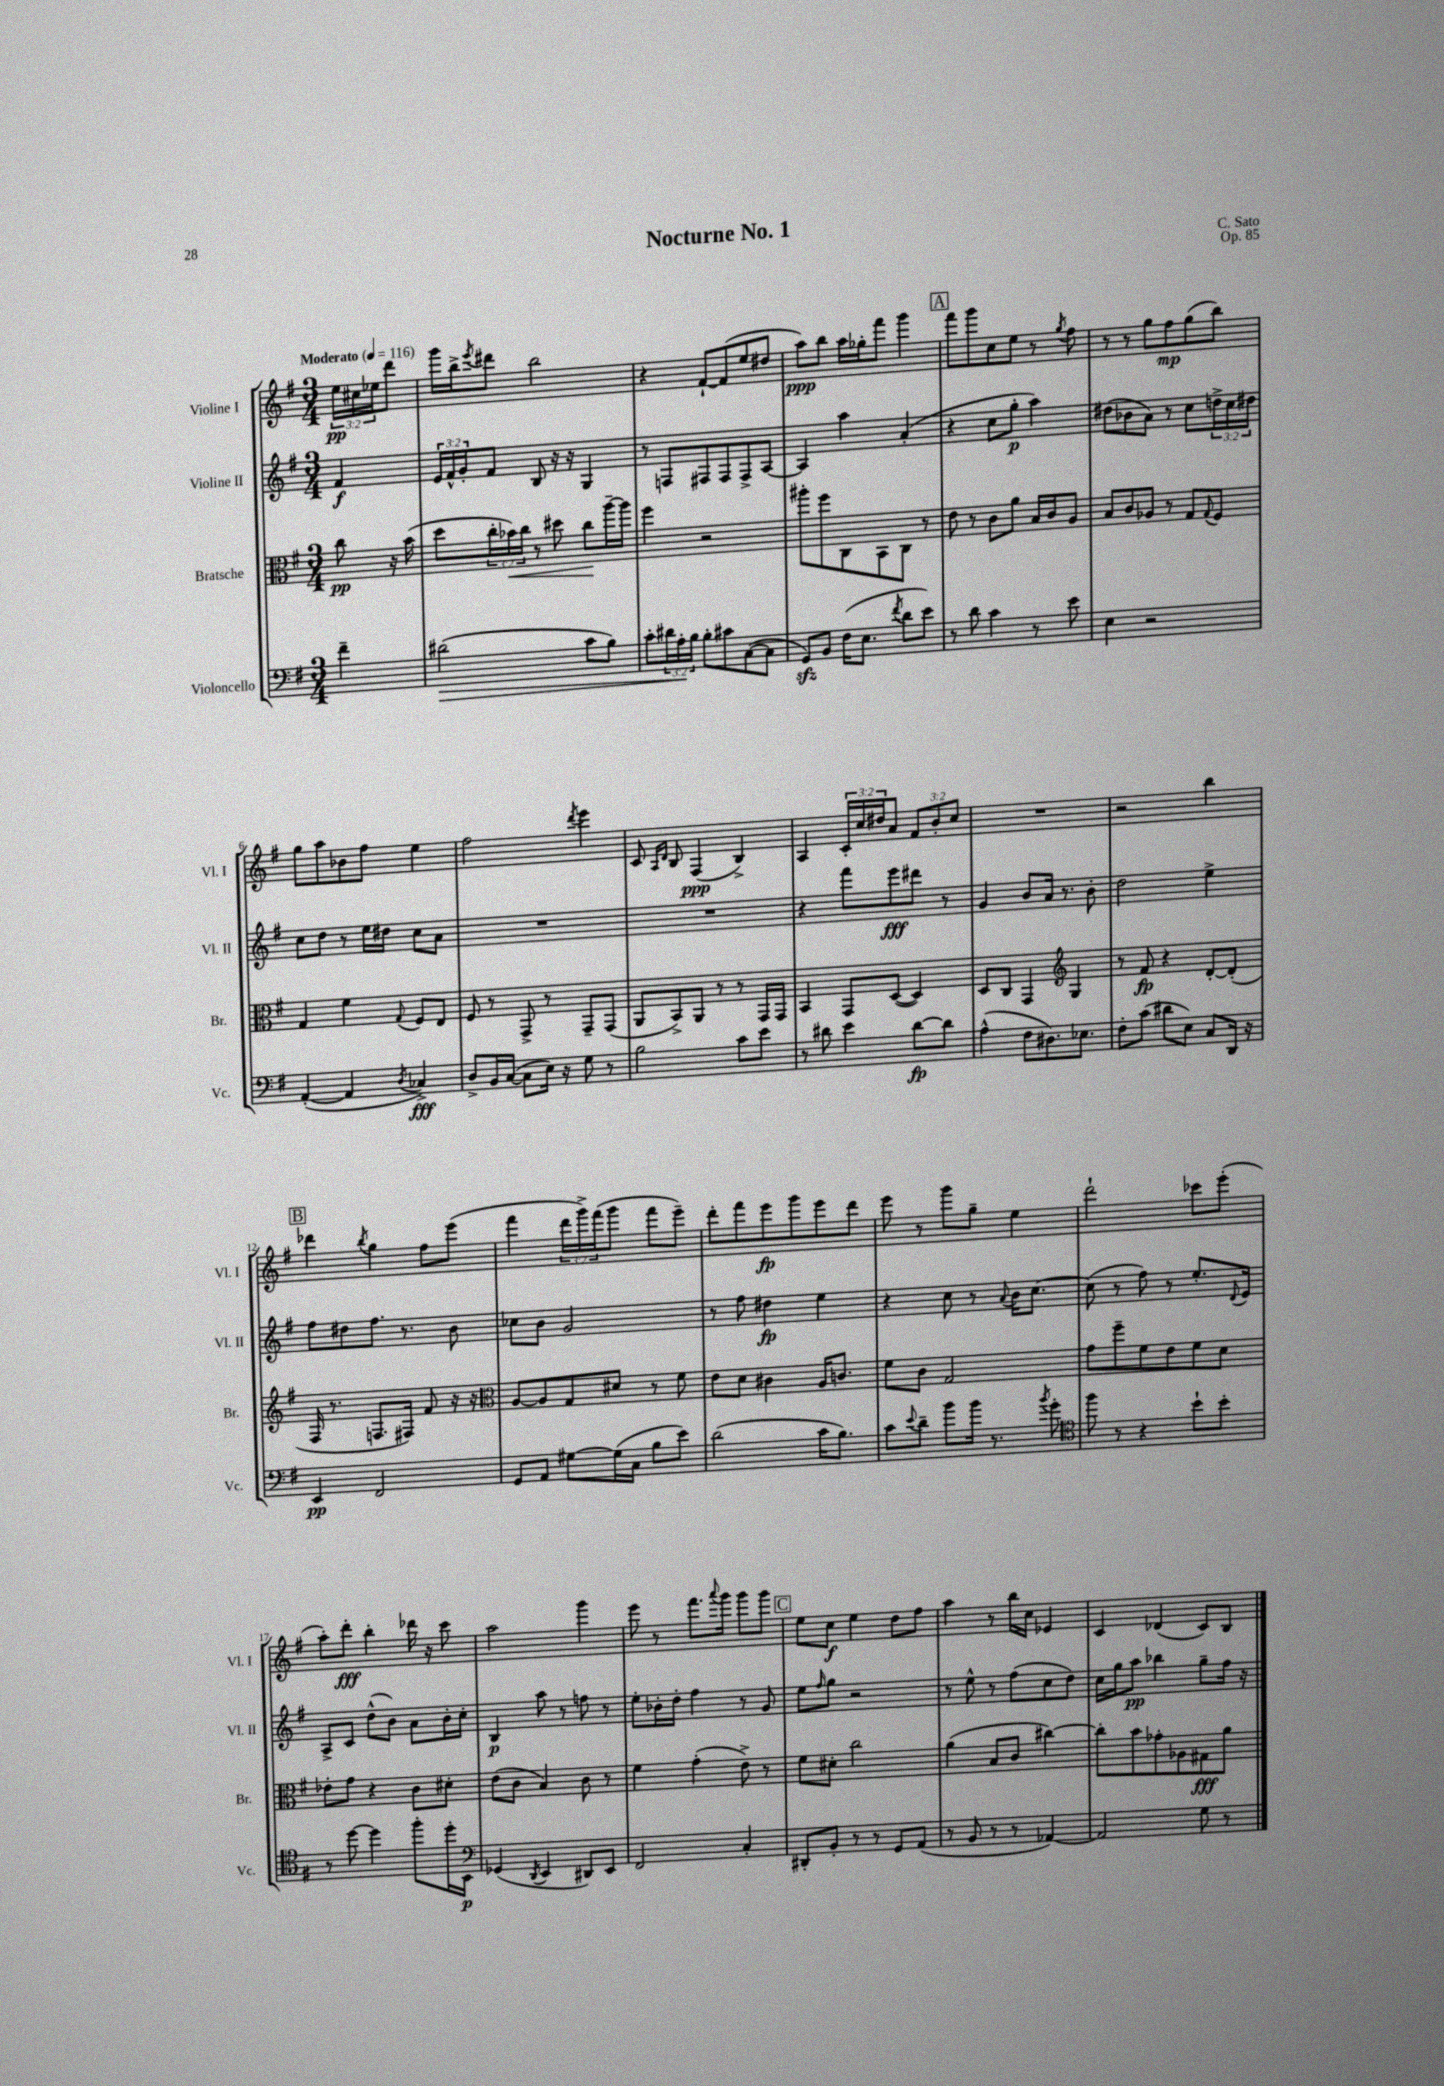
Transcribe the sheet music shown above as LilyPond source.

\header { title = "Nocturne No. 1" composer = "C. Sato" opus = "Op. 85" }
<<
\new StaffGroup <<
\new Staff = "s0" \with { instrumentName = "Violine I" shortInstrumentName = "Vl. I" } {
    \clef treble \key g \major \numericTimeSignature \time 3/4 \override Staff.TupletNumber.text = #tuplet-number::calc-fraction-text \partial 4 \tempo "Moderato" 4 = 116
    \tuplet 3/2 { e''16\pp cis''16 ees''16 } d'''8 |
    g'''16 b''16-> \acciaccatura { e'''8 } dis'''8 b''2 |
    r4 fis'8~-! fis'8( e''8 dis''8 |
    a''8\ppp) b''8 a''16 ges''16-. fis'''8 g'''4 |
    \mark \markup { \box "A" } fis'''8 g'''8 c''8 e''8 r8 \acciaccatura { g''8 } fis''8 |
    r8 r8 g''8 fis''8\mp g''8( b''8) |
    g''8 a''8 bes'8 fis''8 e''4 |
    fis''2 \acciaccatura { d'''8 } e'''4 |
    c'8 \grace { a16 d'16 } b8 fis4\ppp( b4->) |
    a4 \tuplet 3/2 { c'16-. c''16 dis''16 } a'8 \tuplet 3/2 { fis'8 b'8-. c''8 } |
    R2. |
    r2 b''4 |
    \mark \markup { \box "B" } des'''4 \acciaccatura { b''8 } g''4 fis''8 e'''8( |
    fis'''4 \tuplet 3/2 { d'''16 g'''16->) fis'''16( } g'''8 fis'''8 e'''8--) |
    d'''8-. fis'''8 e'''8\fp g'''8 e'''8 d'''8 |
    e'''8 r8 g'''8 g''8-- e''4 |
    d'''2-! ces'''8 e'''8-.( |
    a''8-.) d'''8-.\fff b''4-. des'''16 r16 c'''8 |
    a''2 g'''4 |
    e'''8 r8 fis'''8. \appoggiatura { a'''8 } g'''16 g'''8 g'''8 |
    \mark \markup { \box "C" } e''8 c''8\f e''4 d''8 fis''8 |
    a''4 r8 b''16 c''16 ees'4 |
    c'4 des'4( c'8) b8 \bar "|." |
}
\new Staff = "s1" \with { instrumentName = "Violine II" shortInstrumentName = "Vl. II" } {
    \clef treble \key g \major \numericTimeSignature \time 3/4 \override Staff.TupletNumber.text = #tuplet-number::calc-fraction-text \partial 4
    fis'4\f |
    \tuplet 3/2 { e'16 fis'16-^ g'16-. } fis'8 b8 r16 r16 g4 |
    r8 f8 fis8 fis8 fis8-> a8~ |
    a4 a''4 a'4-.( |
    \mark \markup { \box "A" } r4 c''8 g''8-.\p a''4) |
    dis''8( bes'8 a'8) r8 c''8 \tuplet 3/2 { d''16-> c''16 dis''16 } |
    c''8 d''8 r8 e''16 dis''16 c''8 a'8 |
    R2. |
    R2. |
    r4 fis'''8 e'''8\fff dis'''8 r8 |
    g'4 b'8 a'16 r8. b'8-. |
    d''2 e''4-> |
    \mark \markup { \box "B" } fis''8 dis''8 fis''8. r8. b'8 |
    ces''8 b'8 g'2 |
    r8 fis''8 dis''4\fp e''4 |
    r4 c''8 r8 \appoggiatura { a'8 } b'16 c''8.~ |
    c''8( r8 fis''8) r8 e''8.-. \appoggiatura { d'8 } e'16 |
    a8-> c'8 d''8-^( b'8) a'8 b'16-. c''16-. |
    b4\p a''8 r8 f''8 r8 |
    e''8-. bes'16-. d''16-. fis''4 r8 g'8 |
    \mark \markup { \box "C" } e''8 \grace { fis''16 } g''8 r2 |
    r8 e''8-^ r8 fis''8( c''8 d''8) |
    c''16 g''16 a''8\pp bes''4 g''8-- fis''16 r16 \bar "|." |
}
\new Staff = "s2" \with { instrumentName = "Bratsche" shortInstrumentName = "Br." } {
    \clef alto \key g \major \numericTimeSignature \time 3/4 \override Staff.TupletNumber.text = #tuplet-number::calc-fraction-text \partial 4
    c''8\pp r16 b'16( |
    d''8 \tuplet 3/2 { c''16-. bes'16\<) c''16 } r8 dis''8 c''8\! a''16~-- a''16 |
    fis''4 r2 |
    ais''8-. fis''8 c8 b,8 c8 r8 |
    \mark \markup { \box "A" } e'8 r8 c'8 a'8 b16 c'16 a8 |
    b8 c'8 aes8 r8 g8 \appoggiatura { g8 } fis8 |
    g4 fis'4 \appoggiatura { g8 } fis8 e8 |
    fis8 r8 g,8-> r8 g,8-- g,8( |
    a,8 b,8->) a,8 r8 r8 g,16 g,16 |
    b,4 g,8 d8~( d4) |
    d8 c8 g,4 \clef treble g4 |
    r8 fis'8\fp r4 d'8~-. d'8-.( |
    \mark \markup { \box "B" } fis16 r8. f8. fis16) fis'8 r16 r16 |
    \clef alto a8~ a8 g8 dis'8 r8 fis'8 |
    e'8 d'8 cis'4 a16 c'8. |
    fis'8 c'8 g2 |
    g'8 fis''8-- fis'8 e'8 fis'8 d'8 |
    ees'8-. g'8 r4 c'8 dis'8-. |
    e'8( c'8 b4) c'8 r8 |
    fis'4 g'4-.( e'8->) r8 |
    \mark \markup { \box "C" } fis'8 dis'8-. c''2 |
    a'4( b8 c'8 cis''4~) |
    cis''8-. b'8 ges'8-. aes8 gis8\fff a'8 \bar "|." |
}
\new Staff = "s3" \with { instrumentName = "Violoncello" shortInstrumentName = "Vc." } {
    \clef bass \key g \major \numericTimeSignature \time 3/4 \override Staff.TupletNumber.text = #tuplet-number::calc-fraction-text \partial 4
    fis'4-- |
    dis'2\>( c'8 b8) |
    c'8-. \tuplet 3/2 { dis'16 a16-.\! b16 } b8-. cis'8 c8~( c8 |
    g,8\sfz) b,8 fis16( e8. \acciaccatura { fis'8 } d'8 e'8) |
    \mark \markup { \box "A" } r8 d'8 c'4 r8 e'8 |
    e4 r2 |
    a,4~-.( a,4 \acciaccatura { d8 } ces4->\fff) |
    d8-> b,16 c16~( c8 e16) r16 g8 r8 |
    b2 c'8 e'8 |
    r8 dis'8 e'4 dis'8~\fp dis'8 |
    a4-^( fis8 dis8.) ees8. |
    fis8-. c'8( dis'8 e8) c8 d,16 r16 |
    \mark \markup { \box "B" } e,4\pp fis,2 |
    g,8 a,8 gis8~ gis16( c16 b8 e'8) |
    d'2( c'16 b8.) |
    c'8 \appoggiatura { e'8 } d'8-- b'8 b'16 r8. \acciaccatura { b'8 } g'8-. |
    \clef tenor fis''8 r8 r4 b'8-! b'8-. |
    r8 d''8~ d''4 fis''8-. d''16-. b,16\p |
    \clef bass ges,4( \acciaccatura { d,8 } e,4 dis,8) e,8 |
    fis,2 c4-. |
    \mark \markup { \box "C" } dis,8-. b,8-. r8 r8 g,8 a,8( |
    r8 b,8 r8 r8 aes,4~) |
    aes,2 g8 r8 \bar "|." |
}
>>
>>
